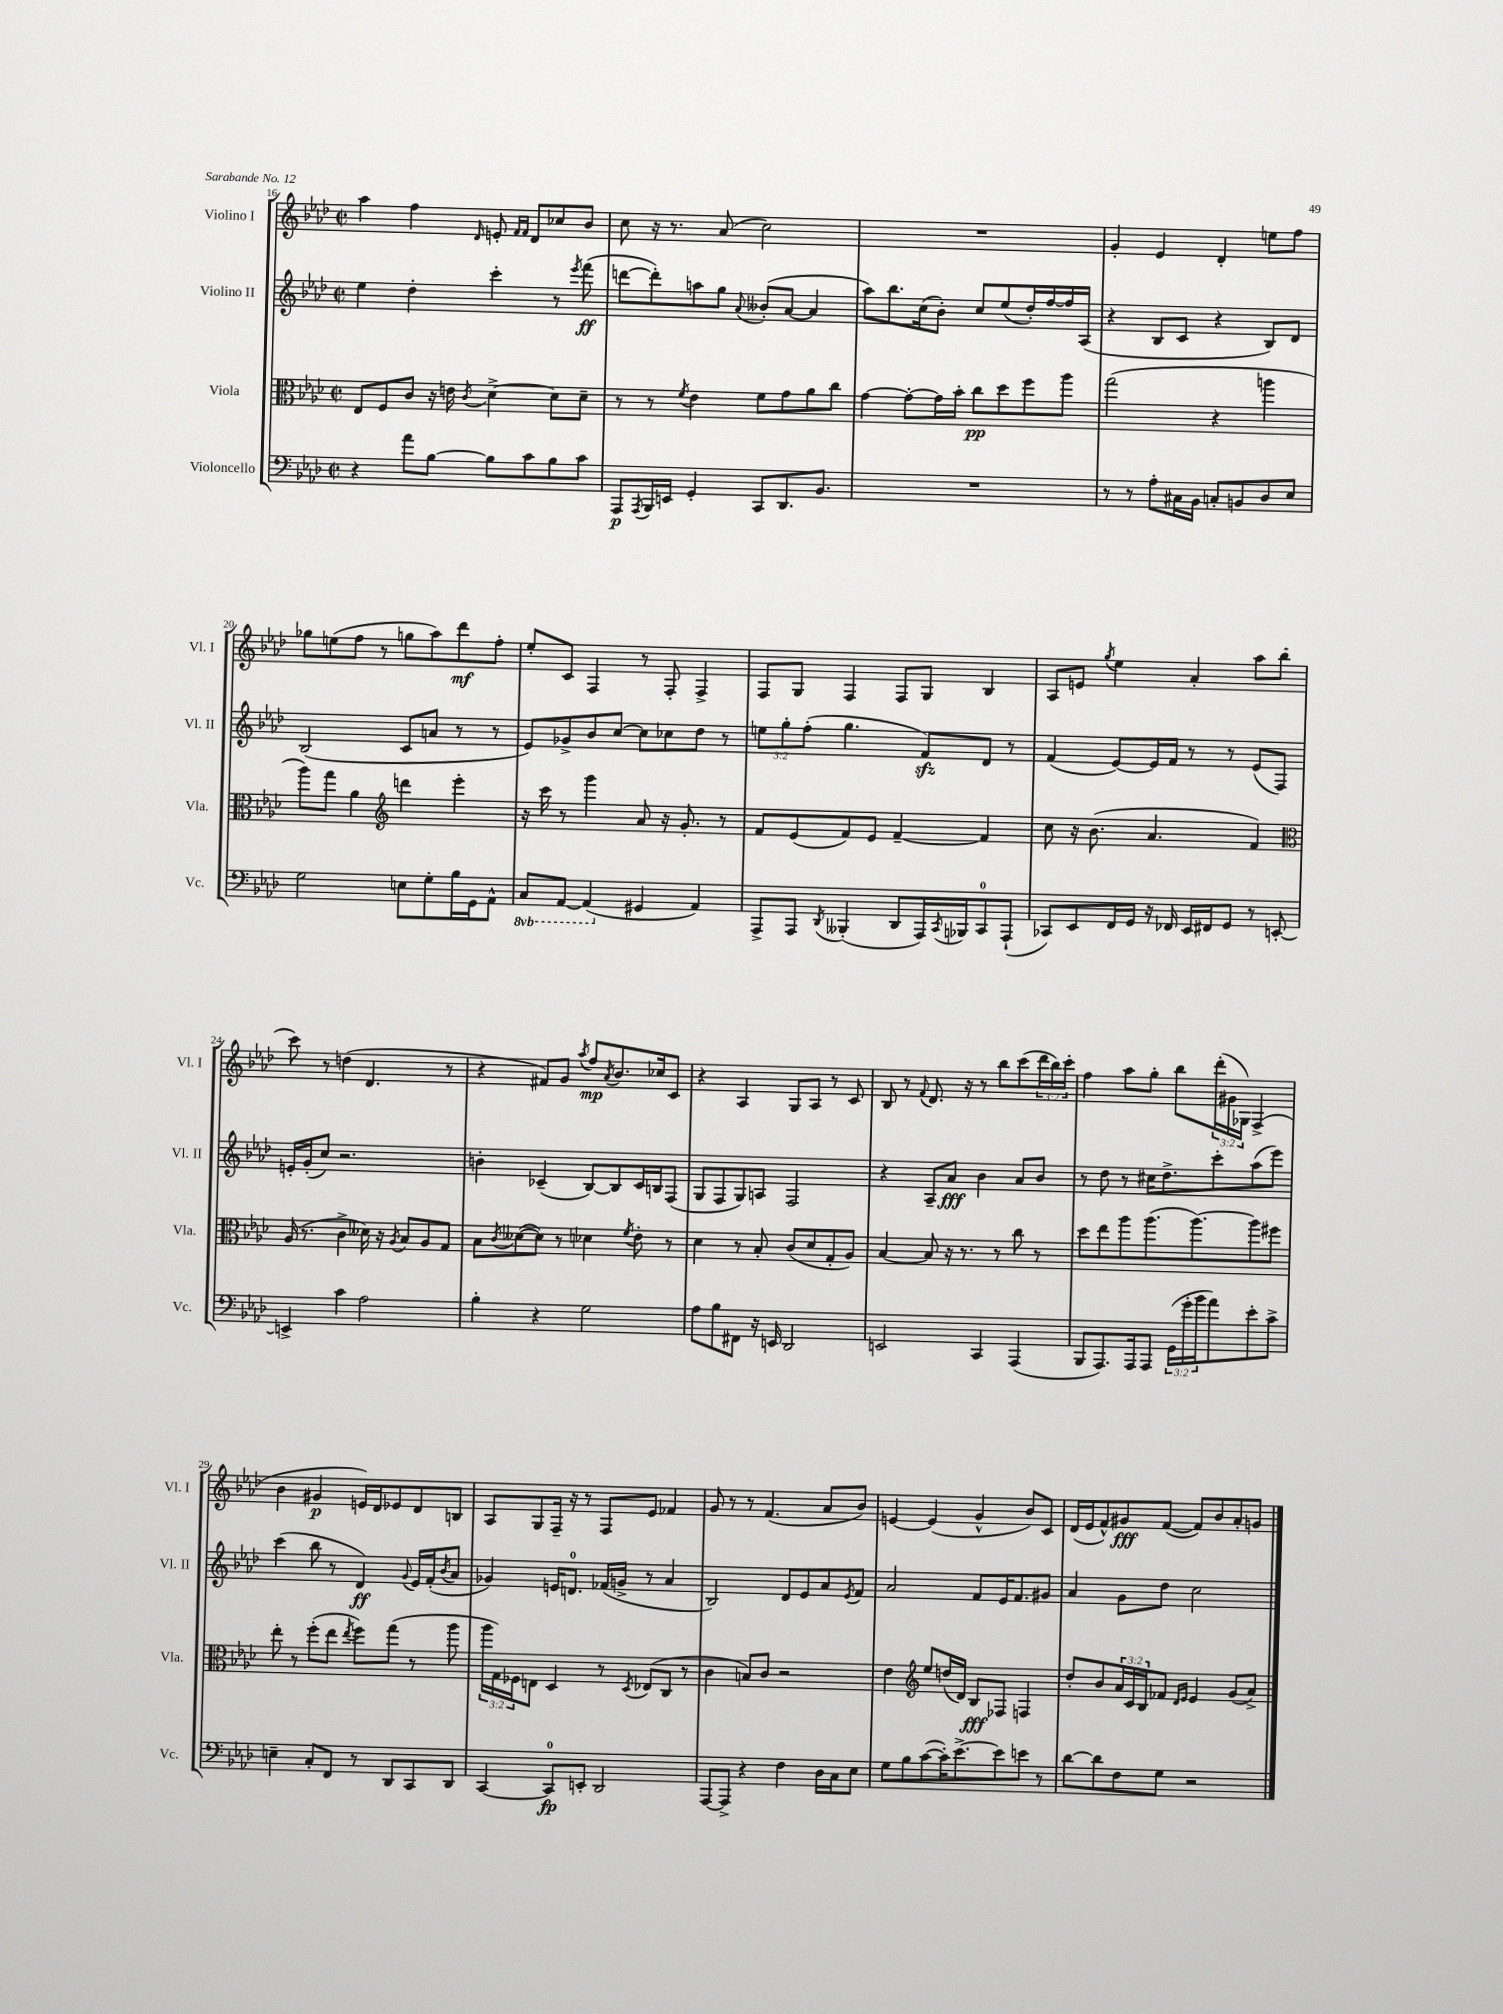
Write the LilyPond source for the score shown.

<<
\new StaffGroup <<
\new Staff = "s0" \with { instrumentName = "Violino I" shortInstrumentName = "Vl. I" } {
    \clef treble \key aes \major \defaultTimeSignature \time 2/2 \override Staff.TupletNumber.text = #tuplet-number::calc-fraction-text
    aes''4 f''4 \grace { des'16 } e'8-. \grace { f'16 f'16 } des'8 ces''8 bes'8 |
    c''8 r16 r8. aes'8( c''2) |
    R1 |
    g'4-. ees'4 des'4-. e''8 f''8 |
    ges''8 e''8( f''8 r8 g''8 aes''8) des'''8\mf f''8-. |
    ees''8-. c'8 f4 r8 f8-. f4-> |
    f8 g8 f4 f8 g8 bes4 |
    aes8 e'8 \acciaccatura { g''8 } ees''4 aes'4-. aes''8 bes''8( |
    c'''8) r8 d''4( des'4. r8 |
    r4 fis'8) g'8 \acciaccatura { aes''8 } f''8\mp \acciaccatura { aes'8 } bes'8. ces''16 c'8 |
    r4 aes4 g8 aes8 r8 c'8 |
    bes8 r8 \appoggiatura { f'8 } des'8. r16 r8 bes''8 c'''8( \tuplet 3/2 { des'''16 bes''16) c'''16-. } |
    f''4 aes''8 g''8-. bes''8 \tuplet 3/2 { des'''16-.( gis'16 ges16) } f4->( |
    bes'4 gis'4\p e'16) des'16 ees'8 des'8 b8 |
    aes8 g8 f16-- r16 r8 f8 ees'8 fes'4 |
    g'8 r8 r8 f'4.( aes'8 bes'8) |
    e'4~ e'4( g'4-^ bes'8) c'8 |
    des'16( ees'16 f'8-^) gis'8\fff f'8~( f'8) bes'8 aes'8-. g'8 \bar "|." |
}
\new Staff = "s1" \with { instrumentName = "Violino II" shortInstrumentName = "Vl. II" } {
    \clef treble \key aes \major \defaultTimeSignature \time 2/2 \override Staff.TupletNumber.text = #tuplet-number::calc-fraction-text
    ees''4 des''4-. c'''4-. r8 \acciaccatura { ees'''8 } f'''8\ff( |
    d'''8~ d'''8-.) a''8 g''8 \appoggiatura { aes'8 } beses'8-.( aes'8~ aes'4 |
    aes''8) bes''8. c''16( bes'8-.) c''8 ees''8( des''16-.) f''16~ f''16 aes16( |
    r4 bes8 c'8 r4 bes8) des'8 |
    bes2( c'8 a'8 r8 r8 |
    ees'8) ges'8-> bes'8 c''8~ c''8 ces''8 des''8 r8 |
    \tuplet 3/2 { e''8 g''8-. f''8-.( } g''4. f'8\sfz) des'8 r8 |
    f'4( ees'8~) ees'16 f'16 r8 r8 ees'8( f8) |
    e'16-. g'16-.( c''8) r2. |
    b'4-. ces'4--( bes8~) bes8 ces'16 b16 f8( |
    g8 f8 g8) a8 f2 |
    r4 aes8-- aes'8\fff bes'4 aes'8 bes'8 |
    r8 des''8 r8 cis''16 des''8.-> c'''8-. aes''8( ees'''8) |
    c'''4( bes''8 r8 des'4\ff) \appoggiatura { g'8 } ees'16 f'16-.( \acciaccatura { bes'8 } aes'8 |
    ges'4) e'16 d'8.-0 fes'16( g'16-> r8 aes'4 |
    bes2) des'8 ees'8 aes'8 \acciaccatura { ees'8 } f'8 |
    aes'2 f'8 ees'16 f'8. gis'8 |
    aes'4 g'8 des''8 c''2 \bar "|." |
}
\new Staff = "s2" \with { instrumentName = "Viola" shortInstrumentName = "Vla." } {
    \clef alto \key aes \major \defaultTimeSignature \time 2/2 \override Staff.TupletNumber.text = #tuplet-number::calc-fraction-text
    ees8 f8 c'8 r16 e'16 \acciaccatura { c'8 } des'4~-> des'8 des'8-- |
    r8 r8 \acciaccatura { f'8 } ees'4 f'8 g'8 aes'8 c''8 |
    g'4~ g'8~-. g'16 bes'16-. c''8\pp des''8 f''8 aes''8 |
    g''2( r4 a''4 |
    aes''8) g''8 aes'4 \clef treble d'''4 ees'''4-. |
    r16 c'''16 r8 g'''4 aes'8 r16 g'8.-. r8 |
    f'8 ees'8( f'8) ees'8 f'4~-- f'4 |
    c''8 r16 bes'8.( aes'4. f'4) |
    \clef alto aes16( r8. c'4-> deses'16) r16 \acciaccatura { aes8 } bes8 aes8 g8 |
    bes8 \acciaccatura { c'8 } deses'8~( deses'8) r8 des'4 \acciaccatura { f'8 } ees'8-. r8 |
    des'4 r8 bes8-. c'8( des'8 g8-. aes8) |
    bes4~ bes8 r16 r8. r8 c''8 r8 |
    des''8 ees''8 aes''8 aes''8.( aes''8.~) aes''8 fis''8 |
    ees''8-. r8 f''8-.( ees''8 \acciaccatura { ees''8 } f''8) g''8( r8 aes''8 |
    \tuplet 3/2 { aes''16 g16) fes16 } e8 des4 r8 \acciaccatura { des8 } ees8( c8 r8 |
    c'4 b8) c'8 r2 |
    ees'4 \clef treble ees''8 d''16( des'16) bes8\fff fes8 f4 |
    des''8-. bes'8 \tuplet 3/2 { aes'16 c'16 bes16 } fes'8 \grace { des'16 ees'16 } ees'4 g'8( aes'8->) \bar "|." |
}
\new Staff = "s3" \with { instrumentName = "Violoncello" shortInstrumentName = "Vc." } {
    \clef bass \key aes \major \defaultTimeSignature \time 2/2 \override Staff.TupletNumber.text = #tuplet-number::calc-fraction-text \set Staff.ottavationMarkups = #ottavation-simple-ordinals
    r4 aes'8 bes8~ bes8 c'8 bes8 c'8 |
    aes,,8\p \acciaccatura { aes,,8 } bes,,16 e,16 g,4-. c,8 des,8. bes,8. |
    R1 |
    r8 r8 aes8-. cis16 bes,16 c8-. b,8 des8 ees8 |
    g2 e8 g8-. bes16 g,16 aes,8-^ |
    \ottava #-1 c,8 aes,,8~ aes,,4( \ottava #0 gis,4 aes,4) |
    aes,,8-> aes,,8 \acciaccatura { des,8 } beses,,4-.( des,8 aes,,16) \acciaccatura { c,8 } bes,,16 c,8-0 aes,,8-!( |
    ces,8) ees,8 f,16 g,16 r16 fes,16 ees,16 fis,16 g,8 r8 e,8~-. |
    e,4-> c'4 aes2 |
    bes4-. r4 g2 |
    aes8 bes8 fis,8 r16 e,16 des,2 |
    e,2 c,4 aes,,4( |
    bes,,8 aes,,8.) aes,,16 aes,,8 \tuplet 3/2 { g,16( g'16-. bes'16 } aes'8) ees'8-. c'8-> |
    e4-- c8-. f,8 r8 des,8 c,8 des,8 |
    c,4~ c,8-0\fp e,8-. des,2 |
    aes,,8~ aes,,8-> r4 f4 des16 c16 ees8 |
    g8 bes8 c'8~( c'16-.) ees'8.~-> ees'8 e'8 r8 |
    des'8~ des'8 f8 g8 r2 \bar "|." |
}
>>
>>
\layout { \context { \Score currentBarNumber = #16 } }
